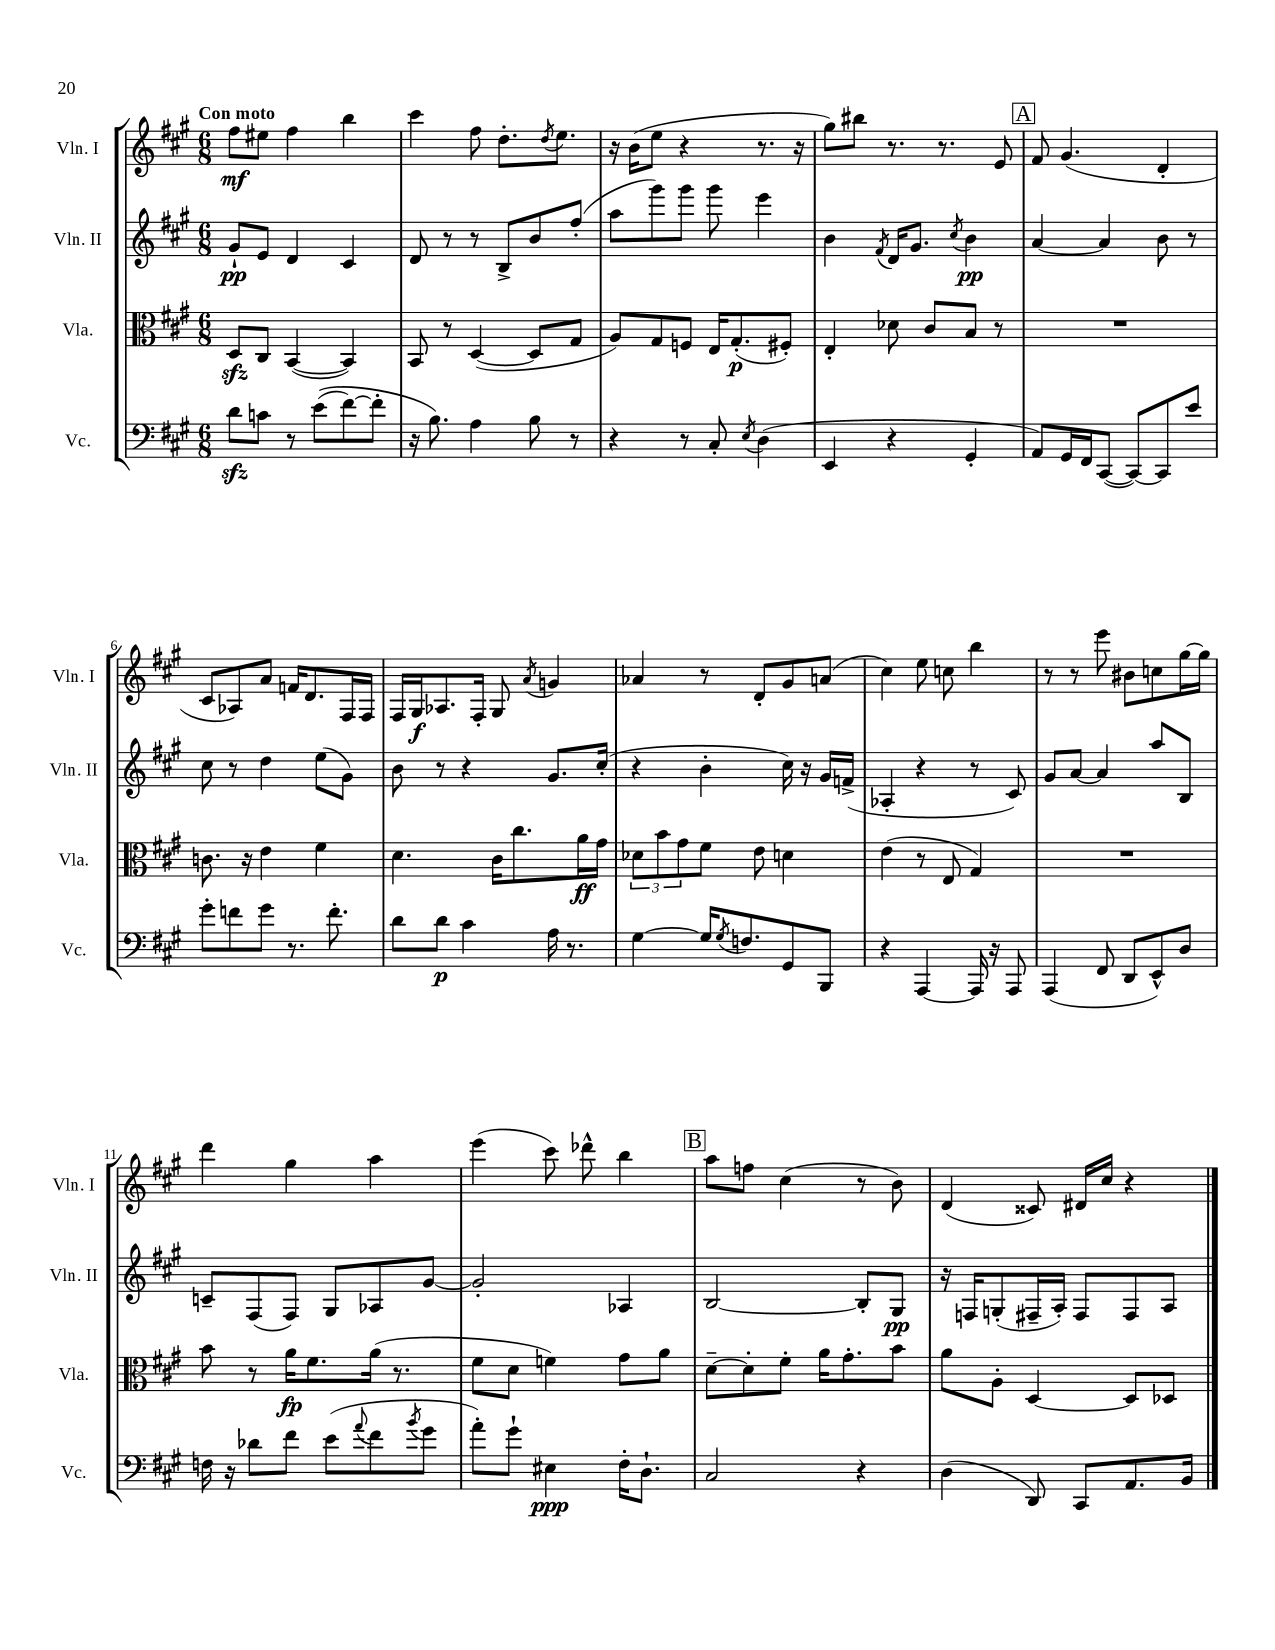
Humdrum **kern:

**kern	**dynam	**kern	**dynam	**kern	**dynam	**kern	**dynam
*part4	*part4	*part3	*part3	*part2	*part2	*part1	*part1
*staff4	*staff4	*staff3	*staff3	*staff2	*staff2	*staff1	*staff1
*I"Vc.	*	*I"Vla.	*	*I"Vln. II	*	*I"Vln. I	*
*I'Vc.	*	*I'Vla.	*	*I'Vln. II	*	*I'Vln. I	*
*clefF4	*	*clefC3	*	*clefG2	*	*clefG2	*
*k[f#c#g#]	*	*k[f#c#g#]	*	*k[f#c#g#]	*	*k[f#c#g#]	*
*M6/8	*	*M6/8	*	*M6/8	*	*M6/8	*
=1	=1	=1	=1	=1	=1	=1	=1
!	!	!	!	!	!	!LO:TX:a:B:t=Con moto	!
8dzz\L	.	8Dzz/L	.	8g#`/L	pp	8ff#\L	mf
8cn\J	.	8C#/J	.	8e/J	.	8ee#X\J	.
8r	.	([4BB/	.	4d/	.	4ff#\	.
((8e\L	.	.	.	.	.	.	.
[8f#\)	.	4BB/])	.	4c#/	.	4bb\	.
8f#'\J]	.	.	.	.	.	.	.
=2	=2	=2	=2	=2	=2	=2	=2
16r	.	8BB/	.	8d/	.	4ccc#\	.
8.B\)	.	.	.	.	.	.	.
.	.	8r	.	8r	.	.	.
4A\	.	([4D/	.	8r	.	8ff#\	.
.	.	.	.	8B^/L	.	8.dd'\L	.
8B\	.	8D/L]	.	8b/	.	.	.
.	.	.	.	.	.	8qdd/	.
.	.	.	.	.	.	8.ee\J	.
8r	.	8G#/J	.	(8ff#'/J	.	.	.
=3	=3	=3	=3	=3	=3	=3	=3
4r	.	8A/L)	.	8aa\L	.	16r	.
.	.	.	.	.	.	(16b\KL	.
.	.	8G#/	.	8ggg#\)	.	8ee\J	.
8r	.	8Fn/J	.	8ggg#\J	.	4r	.
8C#'/	.	16E/KL	.	8ggg#\	.	.	.
.	.	(8.G#'/	p	.	.	.	.
8qE/	.	.	.	.	.	.	.
(4D\	.	.	.	4eee\	.	8.r	.
.	.	8F#X'/J)	.	.	.	.	.
.	.	.	.	.	.	16r	.
=4	=4	=4	=4	=4	=4	=4	=4
4EE/	.	4E'/	.	4b\	.	8gg#\L)	.
.	.	.	.	.	.	8bb#X\J	.
.	.	.	.	8qf#/	.	.	.
4r	.	8d-X\	.	16d/KL	.	8.r	.
.	.	.	.	8.g#/J	.	.	.
.	.	8c#/L	.	.	.	.	.
.	.	.	.	.	.	8.r	.
.	.	.	.	8qcc#/	.	.	.
4GG#'/	.	8B/J	.	4b\	pp	.	.
.	.	8r	.	.	.	8e/	.
!!LO:REH:place=s1:t=A
=5	=5	=5	=5	=5	=5	=5	=5
8AA/L)	.	2.r	.	[4a/	.	8f#/	.
16GG#/L	.	.	.	.	.	(4.g#/	.
16FF#/J	.	.	.	.	.	.	.
([8CC#/J	.	.	.	4a/]	.	.	.
8CC#/L_)	.	.	.	.	.	.	.
8CC#/]	.	.	.	8b\	.	4d'/	.
8e/J	.	.	.	8r	.	.	.
!!LO:LB:g=z
=6	=6	=6	=6	=6	=6	=6	=6
8g#'\L	.	8.cn\	.	8cc#\	.	8c#/L	.
8fn\	.	.	.	8r	.	8A-X/)	.
.	.	16r	.	.	.	.	.
8g#\J	.	4e\	.	4dd\	.	8a/J	.
8.r	.	.	.	.	.	16fn/KL	.
.	.	.	.	.	.	8.d/	.
.	.	4f#\	.	(8ee\L	.	.	.
8.f'\	.	.	.	.	.	.	.
.	.	.	.	8g#\J)	.	16F#/L	.
.	.	.	.	.	.	16F#/JJ	.
=7	=7	=7	=7	=7	=7	=7	=7
8d\L	.	4.d\	.	8b\	.	16F#/LL	.
.	.	.	.	.	.	16G#/J	f
8d\J	p	.	.	8r	.	8.A-X/	.
4c#\	.	.	.	4r	.	.	.
.	.	.	.	.	.	16F#'/Jk	.
.	.	16c#\KL	.	.	.	8G#/	.
.	.	8.cc#\	.	.	.	.	.
.	.	.	.	.	.	8qa/	.
16A\	.	.	.	8.g#/L	.	4gn/	.
8.r	.	.	.	.	.	.	.
.	.	16a\L	ff	.	.	.	.
.	.	16g#\JJ	.	(16cc#'/Jk	.	.	.
=8	=8	=8	=8	=8	=8	=8	=8
[4G#\	.	12d-X\L	.	4r	.	4a-X/	.
.	.	12b\	.	.	.	.	.
.	.	12g#\	.	.	.	.	.
16G#/KL]	.	8f#\J	.	4b'\	.	8r	.
8qG#/	.	.	.	.	.	.	.
8.Fn/	.	.	.	.	.	.	.
.	.	8e\	.	.	.	8d'/L	.
8GG#/	.	4dn\	.	16cc#\)	.	8g#/	.
.	.	.	.	16r	.	.	.
8BBB/J	.	.	.	16g#/LL	.	(8an/J	.
.	.	.	.	(16fn^/JJ	.	.	.
=9	=9	=9	=9	=9	=9	=9	=9
4r	.	(4e\	.	4A-X'/	.	4cc#\)	.
[4AAA/	.	8r	.	4r	.	8ee\	.
.	.	8E/	.	.	.	8ccn\	.
16AAA/]	.	4G#/)	.	8r	.	4bb\	.
16r	.	.	.	.	.	.	.
8AAA/	.	.	.	8c#/)	.	.	.
=10	=10	=10	=10	=10	=10	=10	=10
(4AAA/	.	2.r	.	8g#/L	.	8r	.
.	.	.	.	[8a/J	.	8r	.
8FF#/	.	.	.	4a/]	.	8eee\	.
8DD/L	.	.	.	.	.	8b#X\L	.
8EE^^/)	.	.	.	8aa/L	.	8ccn\	.
8D/J	.	.	.	8B/J	.	[16gg#\L	.
.	.	.	.	.	.	16gg#\JJ]	.
!!LO:LB:g=z
=11	=11	=11	=11	=11	=11	=11	=11
16Fn\	.	8b\	.	8cn~/L	.	4ddd\	.
16r	.	.	.	.	.	.	.
8d-X\L	.	8r	.	(8F#/	.	.	.
8f#\J	.	16a\KL	fp	8F#/J)	.	4gg#\	.
.	.	8.f#\	.	.	.	.	.
(8e\L	.	.	.	8G#/L	.	.	.
8qqa/	.	.	.	.	.	.	.
8f#\	.	(16a\Jk	.	8A-X/	.	4aa\	.
.	.	8.r	.	.	.	.	.
8qb/	.	.	.	.	.	.	.
8g#\J	.	.	.	[8g#/J	.	.	.
=12	=12	=12	=12	=12	=12	=12	=12
8a'\L)	.	8f#\L	.	2g#'/]	.	(4eee\	.
8g#`\J	.	8d\J	.	.	.	.	.
4E#X\	ppp	4fn\)	.	.	.	8ccc#\)	.
.	.	.	.	.	.	8ddd-X^^\	.
16F#'\KL	.	8g#\L	.	4A-X/	.	4bb\	.
8.D`\J	.	.	.	.	.	.	.
.	.	8a\J	.	.	.	.	.
!!LO:REH:place=s1:t=B
=13	=13	=13	=13	=13	=13	=13	=13
2C#/	.	[8d~\L	.	[2B/	.	8aa\L	.
.	.	8d'\]	.	.	.	8ffn\J	.
.	.	8f#'\J	.	.	.	(4cc#\	.
.	.	16a\KL	.	.	.	.	.
.	.	8.g#'\	.	.	.	.	.
4r	.	.	.	8B'/L]	.	8r	.
.	.	8b\J	.	8G#/J	pp	8b\)	.
=14	=14	=14	=14	=14	=14	=14	=14
(4D\	.	8a\L	.	16r	.	(4d/	.
.	.	.	.	16Fn/KL	.	.	.
.	.	8A'\J	.	(8Gn'/	.	.	.
8DD/)	.	[4D/	.	16F#X~/L	.	8c##X/)	.
.	.	.	.	16A'/JJ)	.	.	.
8CC#/L	.	.	.	8F#/L	.	16d#X/LL	.
.	.	.	.	.	.	16cc#/JJ	.
8.AA/	.	8D/L]	.	8F#/	.	4r	.
.	.	8D-X/J	.	8A/J	.	.	.
16BB/Jk	.	.	.	.	.	.	.
==	==	==	==	==	==	==	==
*-	*-	*-	*-	*-	*-	*-	*-
